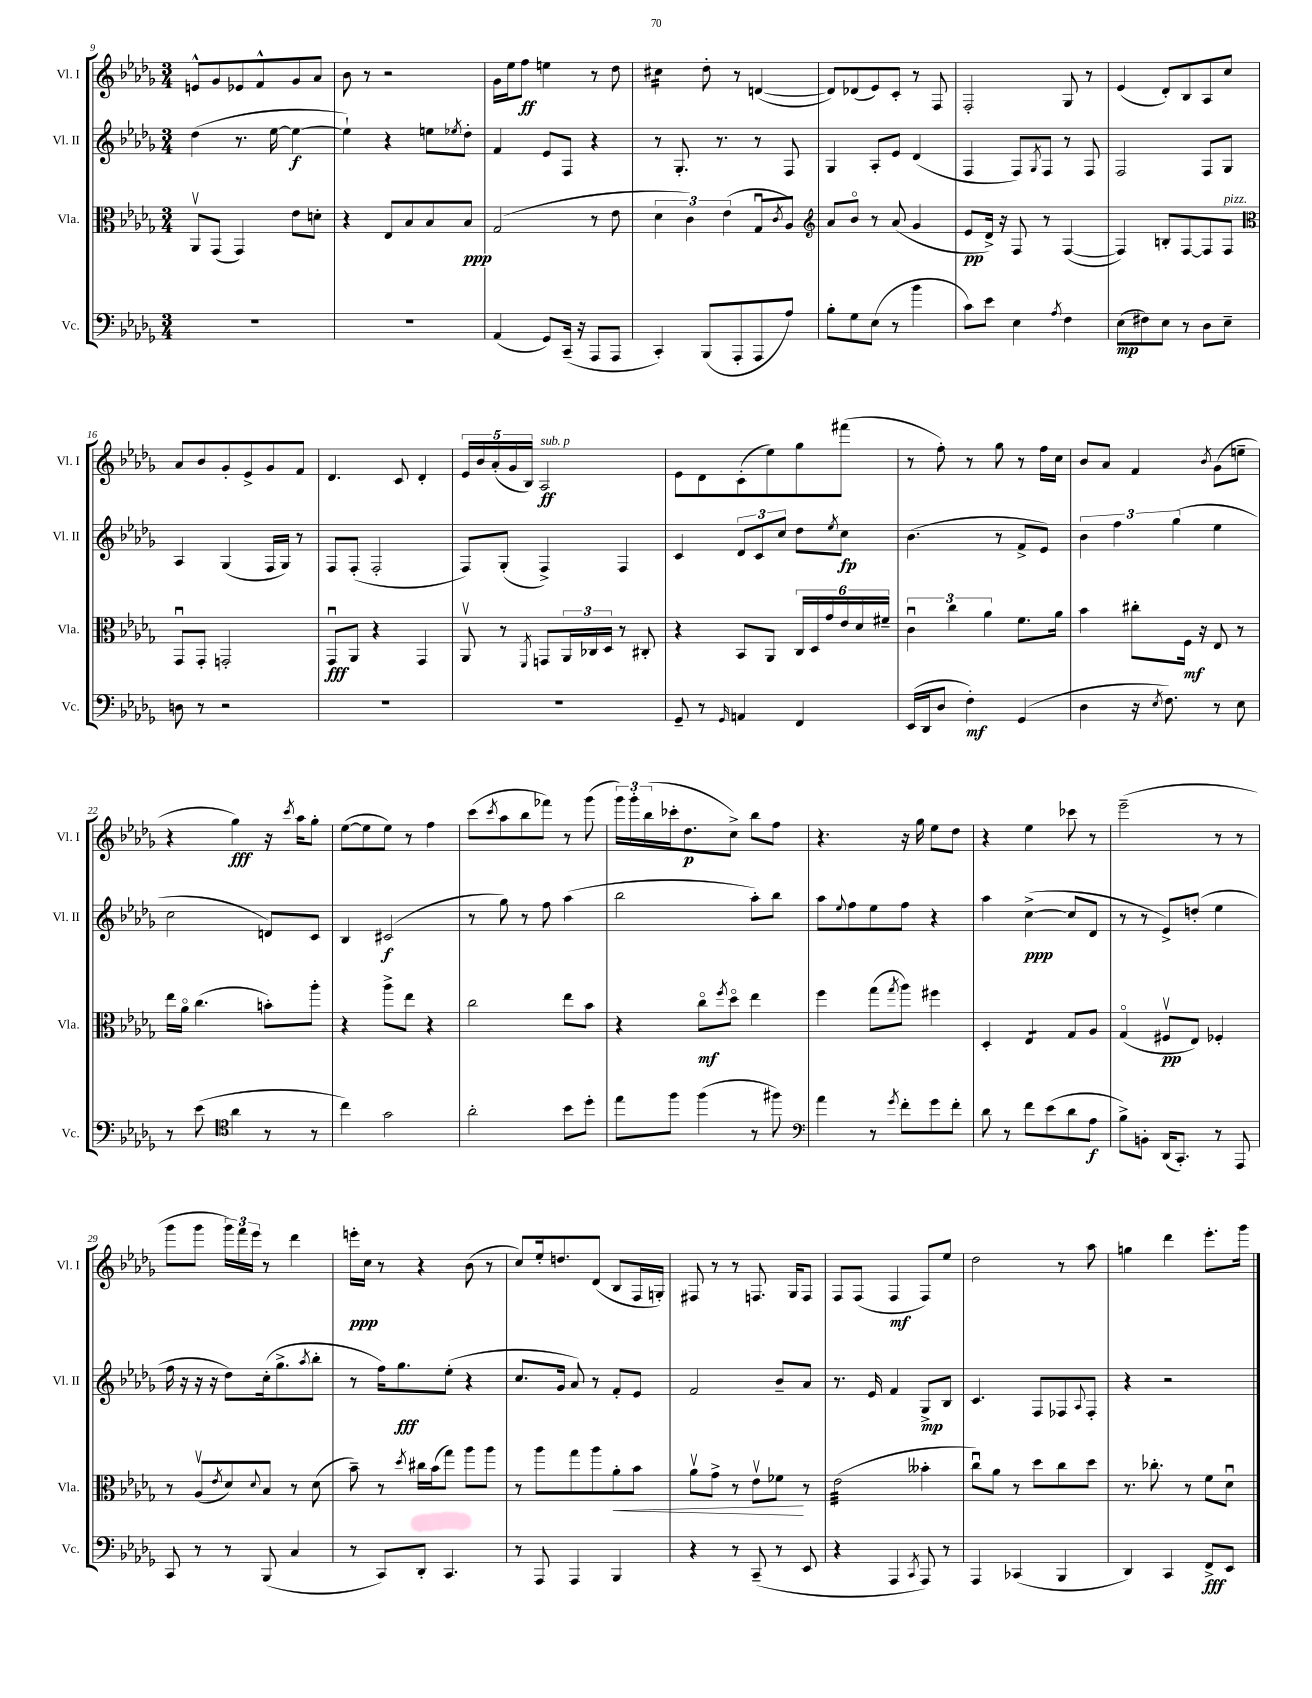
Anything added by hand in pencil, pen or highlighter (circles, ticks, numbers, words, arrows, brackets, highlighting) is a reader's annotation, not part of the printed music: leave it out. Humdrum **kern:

**kern	**kern	**kern	**kern
*staff4	*staff3	*staff2	*staff1
*clefF4	*clefC3	*clefG2	*clefG2
*k[b-e-a-d-g-]	*k[b-e-a-d-g-]	*k[b-e-a-d-g-]	*k[b-e-a-d-g-]
*M3/4	*M3/4	*M3/4	*M3/4
2.r	8AA-v	(4dd-	8e^^
.	(8GG-	.	8g-
.	4GG-)	8.r	8e-
.	.	.	8f^^
.	.	[16ee-	.
.	8e-	4ee-_	8g-
.	8d'	.	8a-
=	=	=	=
2.r	4r	4ee-`])	8b-
.	.	.	8r
.	8E-	4r	2r
.	8B-	.	.
.	8B-	8ee	.
.	.	8qee-	.
.	8B-	8dd-'	.
=	=	=	=
(4AA-	(2G-	4f	16g-
.	.	.	16ee-
.	.	.	8ff
8GG-)	.	8e-	4ee
(16CC~	.	8F	.
16r	.	.	.
8AAA-	8r	4r	8r
8AAA-	8e-	.	8dd-
=	=	=	=
4CC')	6d-	8r	4cc#
.	.	8.G-'	.
.	6c)	.	.
(8BBB-	.	.	8dd-'
.	.	8.r	.
.	(6e-	.	.
8AAA-'	.	.	8r
8AAA-	8G-u	8r	([4d
.	8qc	.	.
8A-)	8A-)	8F	.
=	=	=	=
*	*clefG2	*	*
8B-'	8a-	4G-	8d])
8G-	8b-o	.	(8d-
(8E-	8r	8A-'	8e-)
8r	(8a-	8e-	8c'
4b-	4g-	(4d-	8r
.	.	.	8F
=	=	=	=
8c)	8e-	4F	2F'
8e-	16d-^)	.	.
.	16r	.	.
4E-	8F	8F)	.
.	.	8qG-	.
.	8r	8F	.
8qA-	.	.	.
4F	([4F	8r	8G-
.	.	8F	8r
=	=	=	=
(8E-	4F])	2F	(4e-
8F#)	.	.	.
8E-	8B'	.	8d-')
8r	[8F	.	8B-
8D-	8F]	8F	8A-
8E-~	8F	8G-	8cc
=	=	=	=
*	*clefC3	*	*
8D	8GG-u	4A-	8a-
8r	8GG-'	.	8b-
2r	2GG'	(4G-	8g-'
.	.	.	8e-^
.	.	16F	8g-
.	.	16G-)	.
.	.	8r	8f
=	=	=	=
2.r	8GG-u	8F	4.d-
.	8AA-	(8F'	.
.	4r	2F'	.
.	.	.	8c
.	4GG-	.	4d-'
=	=	=	=
2.r	8AA-v	8F)	20e-
.	.	.	20b-
.	.	.	(20a-'
.	8r	(8G-'	.
.	.	.	20g-
.	.	.	20B-)
.	8qFF	.	.
.	8GG	4F^)	2A-
.	24AA-	.	.
.	24C-	.	.
.	24D-	.	.
.	8r	4F	.
.	8C#'	.	.
=	=	=	=
8GG-~	4r	4c	8e-
8r	.	.	8d-
16qqGG-	.	.	.
4AA	8BB-	12d-	(8c'
.	.	12c	.
.	8AA-	.	8ee-)
.	.	12cc	.
4FF	24C	8dd-	8gg-
.	24D-	.	.
.	24g-	.	.
.	.	8qee-	.
.	24e-	8cc	(8fff#
.	24d-	.	.
.	24f#~	.	.
=	=	=	=
(16EE-	6cu	(4.b-	8r
16DD-	.	.	.
8D-	.	.	8ff')
.	6cc	.	.
4F')	.	.	8r
.	6a-	.	.
.	.	8r	8gg-
(4GG-	8.f	8f^	8r
.	.	8e-)	16ff
.	16a-	.	16cc
=	=	=	=
4D-	4b-	6b-	8b-
.	.	.	8a-
.	.	6ff	.
16r	8cc#'	.	4f
8qE-	.	.	.
8.F)	.	.	.
.	.	(6gg-	.
.	16F	.	.
.	16r	.	.
.	.	.	8qb-
8r	8E-	4ee-	(8g-
8E-	8r	.	8ee~
=	=	=	=
8r	16ee-	2cc	4r
.	16a-o	.	.
(8e-	(4.cc	.	.
*clefC4	*	*	*
4a-	.	.	4gg-)
8r	8b')	8d)	16r
.	.	.	8qccc
.	.	.	16aa-
8r	8aa-'	8c	8gg-'
=	=	=	=
4cc)	4r	4B-	([8ee-
.	.	.	8ee-]
2g-	8aa-^	(2c#	8ee-)
.	8ee-	.	8r
.	4r	.	4ff
=	=	=	=
2a-'	2cc	8r	(8ccc
.	.	.	8qccc
.	.	8gg-)	8aa-
.	.	8r	8bb-
.	.	8ff	8fff-)
8b-	8ee-	(4aa-	8r
8dd-'	8b-	.	(8ggg-
=	=	=	=
8ee-	4r	2bb-	24ggg-)
.	.	.	24ggg-'
.	.	.	(24bb-
8ff	.	.	16ccc-'
.	.	.	8.dd-
(4ff	8cco	.	.
.	8qff	.	.
.	8dd-o	.	8cc^)
8r	4ee-	8aa-')	8bb-
8ff#)	.	8bb-	8ff
=	=	=	=
*clefF4	*	*	*
4a-	4ff	8aa-	4.r
.	.	8qqee-	.
.	.	8ff	.
8r	(8gg-	8ee-	.
8qg-	8qgg-	.	.
8f'	8aa-)	8ff	16r
.	.	.	16gg-
8g-	4ff#	4r	8ee-
8f'	.	.	8dd-
=	=	=	=
8d-	4D-'	4aa-	4r
8r	.	.	.
8f	4E-	([4cc^	4ee-
(8e-	.	.	.
8d-	8G-	8cc]	8ccc-
8A-	8A-	8d-	8r
=	=	=	=
8B-^)	(4G-o	8r	(2eee-~
8BB'	.	8r	.
(16DD-	8F#v	8e-^)	.
8.CC')	.	.	.
.	8E-)	(8dd'	.
8r	4F-'	4ee-	8r
8AAA-	.	.	8r
=	=	=	=
8CC	8r	16ff	8ggg-
.	.	16r	.
8r	(8A-v	16r	8ggg-
.	.	16r	.
.	8qe-	.	.
8r	8d-)	8dd-)	24ggg-)
.	.	.	24fff
.	.	.	24eee-
.	8qqd-	.	.
(8BBB-	8B-	(16cc'	8r
.	.	8.gg-^	.
4C	8r	.	4ddd-
.	.	8qaa-	.
.	(8d-	8bb-'	.
=	=	=	=
8r	8b-~)	8r	16eee'
.	.	.	16cc
8CC)	8r	16ff)	8r
.	.	8.gg-	.
.	8qdd-	.	.
8DD-'	16cc#	.	4r
.	(16b-	.	.
4.CC	8gg-)	(8ee-'	.
.	8aa-	4r	(8b-
.	8aa-	.	8r
=	=	=	=
8r	8r	8.cc	8cc)
8AAA-	8aa-	.	16ee-'
.	.	16g-	8.dd
4AAA-	8gg-	8a-)	.
.	8aa-	8r	(8d-
4BBB-	8a-'	8f'	8B-
.	8b-	8e-	16F
.	.	.	16G')
=	=	=	=
4r	8a-v	2f	8F#
.	8g-^	.	8r
8r	8r	.	8r
(8CC~	8e-v	.	8.F
8r	8f-	8b-~	.
.	.	.	16G-
8EE-	8r	8a-	8F
=	=	=	=
4r	(2e-	8.r	8F
.	.	.	(8F
.	.	16e-	.
4AAA-	.	4f	4F
8qCC	.	.	.
8AAA-)	4b--'	8G-^	8F)
8r	.	8B-	8ee-
=	=	=	=
4AAA-	8ccu)	4.c	2dd-
.	8a-	.	.
(4CC-	8r	.	.
.	8dd-	8F	.
4BBB-	8cc	8F-	8r
.	.	8qqA-	.
.	8dd-	8F-'	8aa-
=	=	=	=
4DD-)	8.r	4r	4gg
.	8.cc-'	.	.
4CC	.	2r	4ddd-
.	8r	.	.
8FF^	8f	.	8.eee-'
8EE-	8d-u	.	.
.	.	.	16ggg-
==	==	==	==
*-	*-	*-	*-
